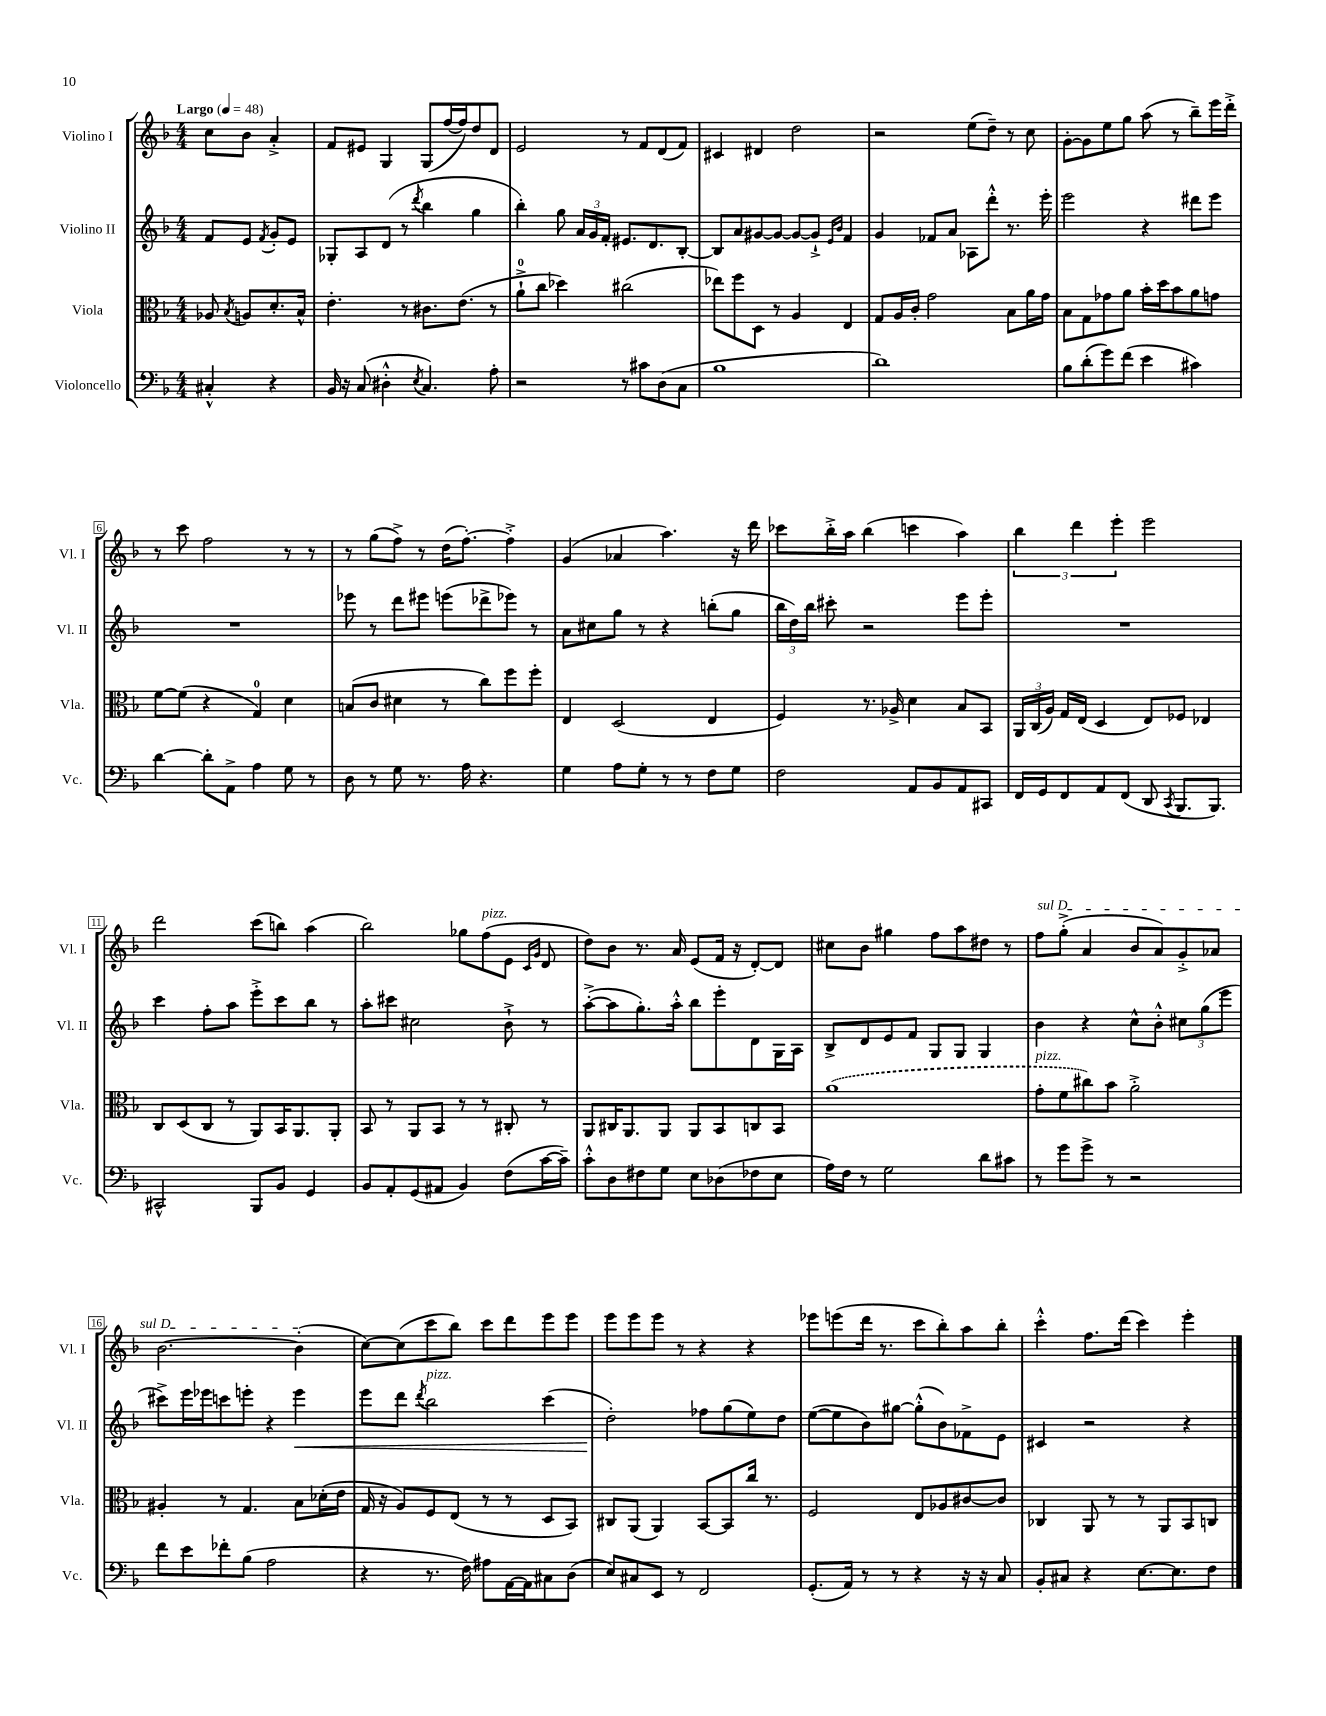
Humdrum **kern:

**kern	**kern	**kern	**kern
*staff4	*staff3	*staff2	*staff1
*clefF4	*clefC3	*clefG2	*clefG2
*k[b-]	*k[b-]	*k[b-]	*k[b-]
*M4/4	*M4/4	*M4/4	*M4/4
*MM48	*MM48	*MM48	*MM48
4C#'^^	8A-	8f	8cc
.	8qB-	.	.
.	8A	8e	8b-
.	.	8qf	.
4r	8.d'	8g'	4a'^
.	.	8e	.
.	16B-^^	.	.
=	=	=	=
16BB-	4.e'	8G-'	8f
16r	.	.	.
(8C	.	8A	8e#
4D#'^^	.	(8d	4G
.	8r	8r	.
8qE	.	8qddd	.
4.C)	8.c#	4bb-	(8G
.	.	.	[16ff
.	(8.e	.	16ff])
.	.	4gg	8dd
8A'	8r	.	8d
=	=	=	=
2r	8a`^	4bb-')	2e
.	8cc	.	.
.	4dd-)	8gg	.
.	.	24a	.
.	.	24g	.
.	.	24f'	.
8r	(2cc#	8.e#	8r
8c#	.	.	8f
.	.	8.d	.
(8D	.	.	(8d
8C	.	[8B-'	8f)
=	=	=	=
1B-	8ee-)	8B-]	4c#
.	8ff	8a	.
.	8D	[8g#	4d#
.	8r	8g#_	.
.	4A	8g#_	2dd
.	.	8g#`^]	.
.	.	16qqe	.
.	.	16qqb-	.
.	4E	4f	.
=	=	=	=
1d)	8G	4g	2r
.	16A	.	.
.	16c'	.	.
.	2g	8f-	.
.	.	8a	.
.	.	8A-	(8ee
.	.	8ddd'^^	8dd~)
.	8B-	8.r	8r
.	16a	.	8cc
.	16g	16eee'	.
=	=	=	=
8B-	8B-	2eee	[8g'
(8d'	8G	.	8g]
8g)	8g-	.	8ee
(8f	8a	.	8gg
4e	16b-'	4r	(8aa
.	16dd	.	.
.	8b-	.	8r
4c#)	8a	8ddd#	8bb-~)
.	8g	8eee	16eee
.	.	.	16ddd'^
=	=	=	=
[4d	[8f	1r	8r
.	(8f]	.	8ccc
8d']	4r	.	2ff
8AA^	.	.	.
4A	4G)	.	.
8G	4d	.	8r
8r	.	.	8r
=	=	=	=
8D	(8B	8eee-	8r
8r	8c	8r	(8gg
8G	4d#	8ddd	8ff^)
8.r	.	8eee#	8r
.	8r	(8eee	(16dd
16A	.	.	[8.ff')
4.r	8cc)	8ddd-^	.
.	8ff	8eee-)	4ff'^]
.	8ff'	8r	.
=	=	=	=
4G	4E	8a	(4g
.	.	8cc#	.
8A	(2D	8gg	4a-
8G'	.	8r	.
8r	.	4r	4.aa)
8r	.	.	.
8F	4E	(8bb'	.
8G	.	8gg	16r
.	.	.	16ddd
=	=	=	=
2F	4F)	24bb-	8ccc-
.	.	24dd)	.
.	.	24bb-	.
.	.	8ccc#'	16bb-'^
.	.	.	16aa
.	8.r	2r	(4bb-
.	16A-^	.	.
8AA	4d	.	4ccc
8BB-	.	.	.
8AA	8B-	8eee	4aa)
8CC#	8BB-	8eee'	.
=	=	=	=
16FF	24AA	1r	6bb-
.	(24C	.	.
16GG	.	.	.
.	24A)	.	.
8FF	16G	.	.
.	.	.	6ddd
.	(16E	.	.
8AA	4D	.	.
.	.	.	6eee'
(8FF	.	.	.
8DD	8E)	.	2eee
8qCC	.	.	.
8.BBB-	8F-	.	.
.	4E-	.	.
8.BBB-)	.	.	.
=	=	=	=
2CC#^^	8C	4ccc	2ddd
.	(8D	.	.
.	8C	8ff'	.
.	8r	8aa	.
8BBB-	8AA)	8eee'^	(8ccc
8BB-	16BB-	8ccc	8bb)
.	8.AA	.	.
4GG	.	8bb-	(4aa
.	8AA'	8r	.
=	=	=	=
8BB-	8BB-	8aa'	2bb-)
8AA'	8r	8ccc#	.
(8GG	8AA	2cc#	.
8AA#	8BB-	.	.
4BB-)	8r	.	8gg-
.	8r	.	(8ff
(8F	8C#'	8b-`^	8e
.	.	.	16qqc
.	.	.	16qqg
[16c	8r	8r	8d
16c~])	.	.	.
=	=	=	=
8c'^^	8AA	([8aa'^	8dd)
8D	16C#	8aa]	8b-
.	8.AA	.	.
8F#	.	8.gg')	8.r
8G	8AA	.	.
.	.	16aa'^^	16a
8E	8AA	8bb-	(8e
(8D-	8BB-	8eee'	16f
.	.	.	16r
8F-	8C	8d	[8d')
8E	8BB-	16G	8d]
.	.	16A	.
=	=	=	=
16A)	(1a	8B-^	8cc#
16F	.	.	.
8r	.	8d	8b-
2G	.	8e	4gg#
.	.	8f	.
.	.	8G	8ff
.	.	8G	8aa
8d	.	4G	8dd#
8c#	.	.	8r
=	=	=	=
8r	8g'	4b-	8ff
8g	8f	.	(8gg'^
8g^	8cc#)	4r	4a
8r	8b-	.	.
2r	2a'^	8cc^^	8b-
.	.	8b-'^^	8a)
.	.	12cc#	8g'^
.	.	(12gg	.
.	.	.	8a-
.	.	12eee	.
=	=	=	=
8f	4A#'	8ccc#^)	[2.b-
8e	.	16eee	.
.	.	16eee-	.
8f-'	8r	8ccc	.
(8B-	4.G	8eee'	.
2A	.	4r	.
.	8B-	4eee	(4b-']
.	(16d-'	.	.
.	16e	.	.
=	=	=	=
4r	16G	8eee	[8cc)
.	16r	.	.
.	8A)	8ddd	(8cc]
.	.	8qddd	.
8.r	8F	2bb-	8ccc
.	(8E	.	8bb-)
16F)	.	.	.
8A#	8r	.	8ccc
[16AA	8r	.	8ddd
16AA]	.	.	.
8C#	8D	(4ccc	8eee
(8D	8BB-)	.	8eee
=	=	=	=
8E)	8C#	2dd')	8eee
8C#	(8AA	.	8eee
8EE	4AA)	.	8eee
8r	.	.	8r
2FF	[8BB-	8ff-	4r
.	8BB-]	(8gg	.
.	16cc	8ee)	4r
.	8.r	.	.
.	.	8dd	.
=	=	=	=
(8.GG'	2F	([8ee	8eee-
.	.	8ee]	(8eee
16AA)	.	.	.
8r	.	8b-)	16ddd
.	.	.	8.r
8r	.	[8gg#	.
4r	8E	(8gg#'^^]	8ccc
.	8A-	8b-)	8bb-')
16r	[8c#	8f-^	8aa
16r	.	.	.
8C	8c#]	8e	8bb-'
=	=	=	=
8BB-'	4C-	4c#	4ccc'^^
8C#	.	.	.
4r	8AA	2r	8.ff
.	8r	.	.
.	.	.	(16ddd
[8.E	8r	.	4ccc)
.	8AA	.	.
8.E]	.	.	.
.	8BB-	4r	4eee'
8F	8C	.	.
==	==	==	==
*-	*-	*-	*-
